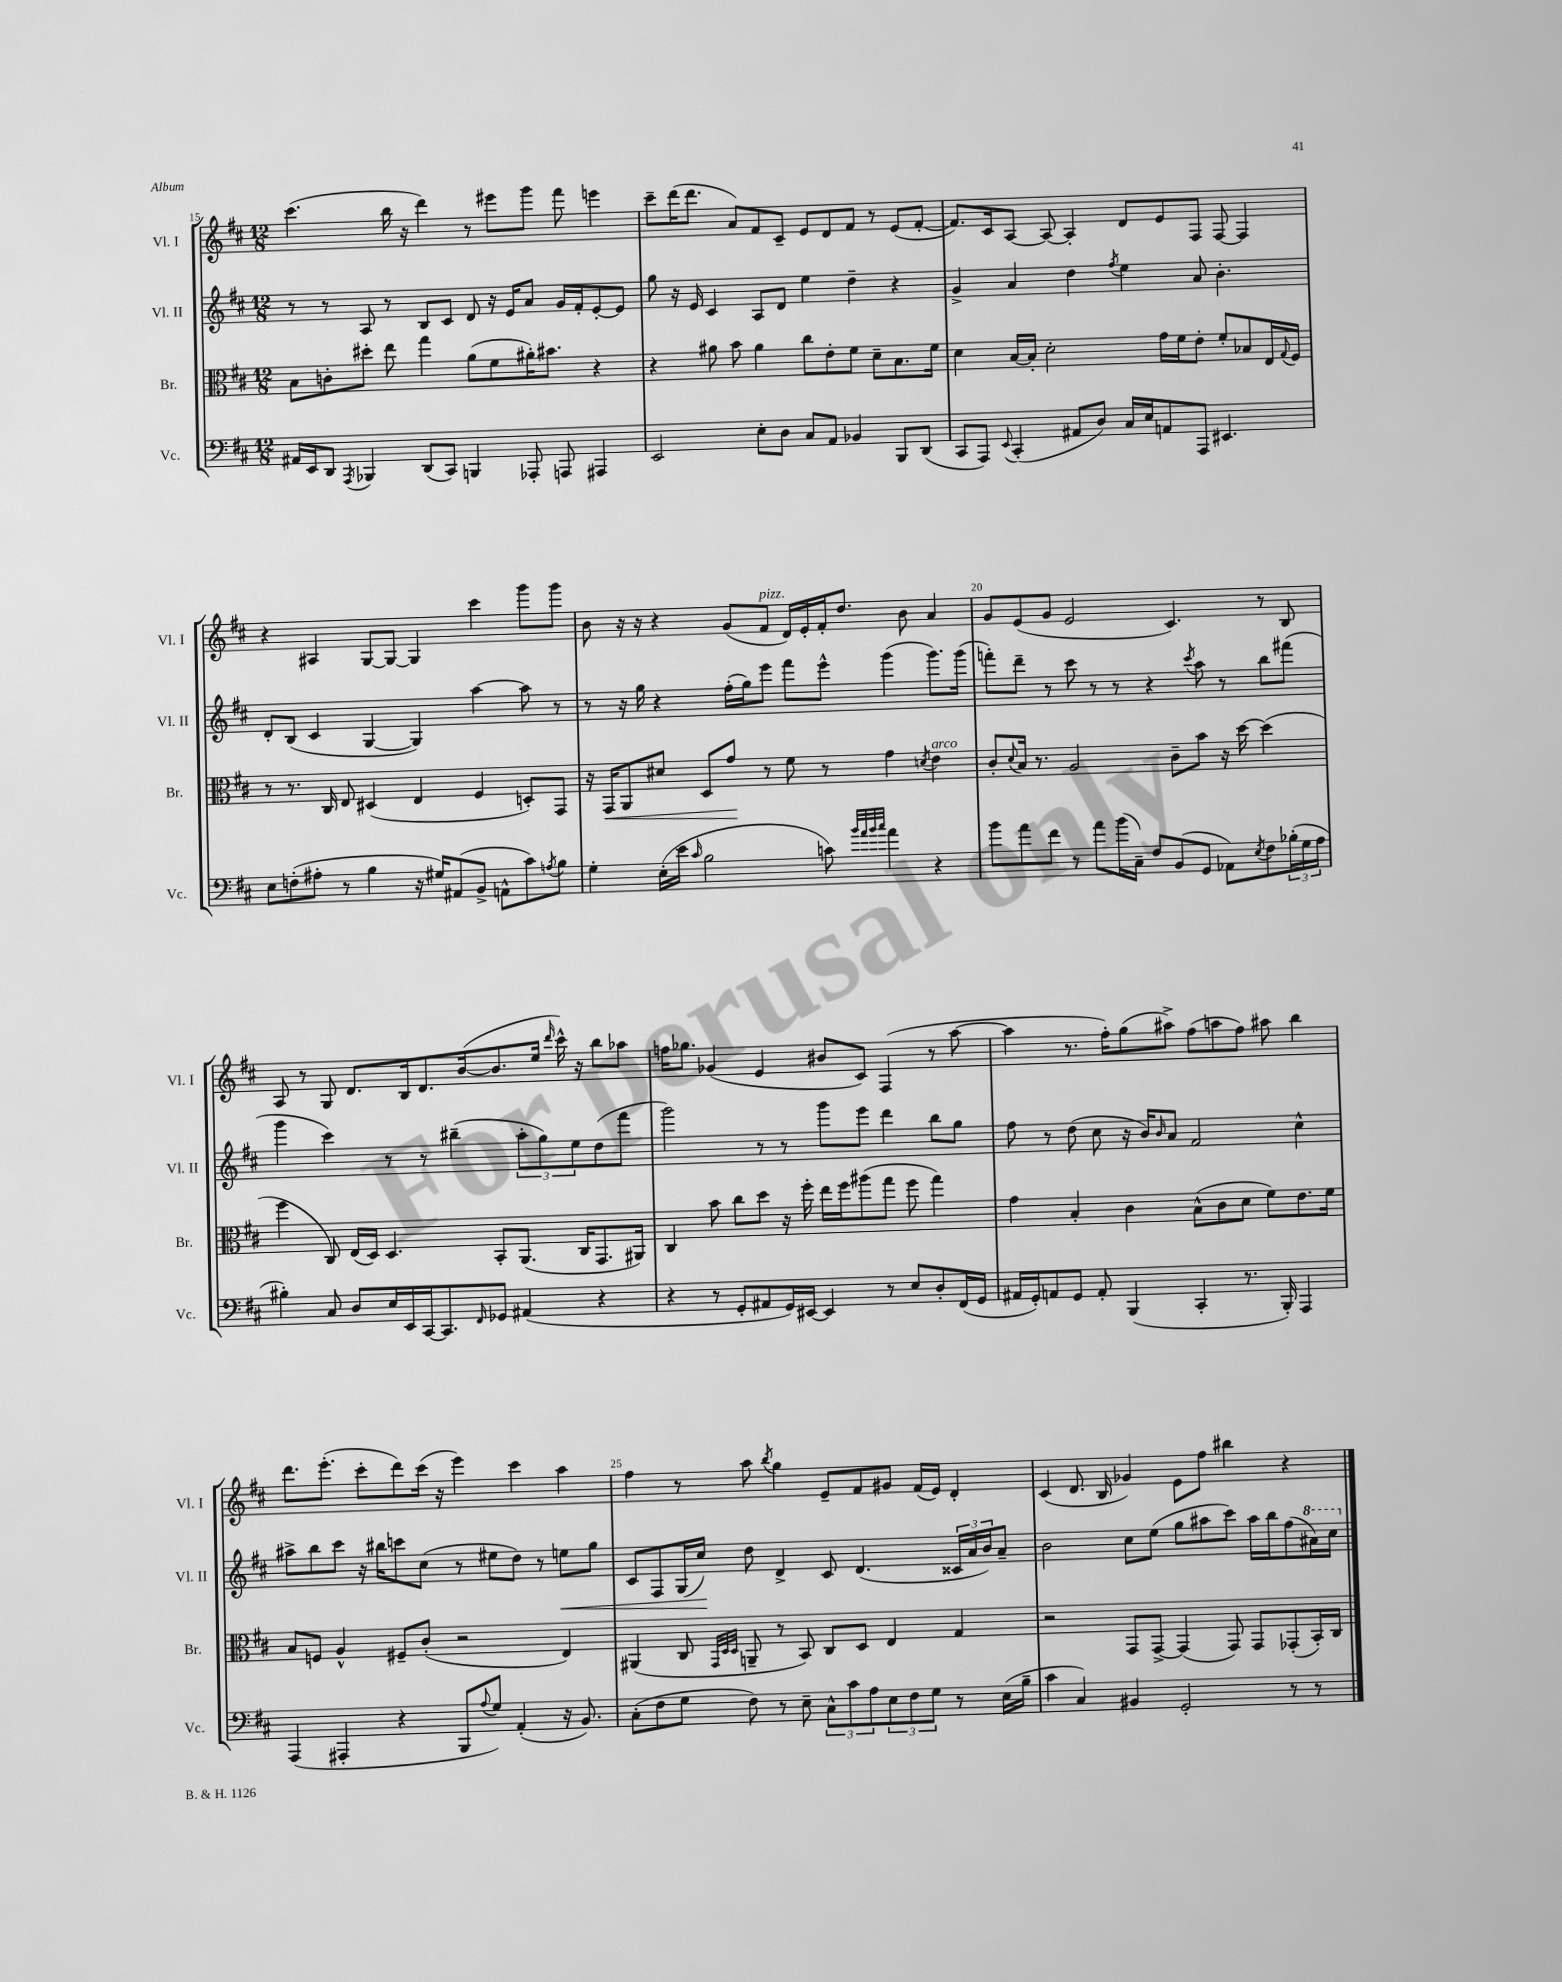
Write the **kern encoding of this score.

**kern	**kern	**dynam	**kern	**dynam	**kern
*part4	*part3	*part3	*part2	*part2	*part1
*staff4	*staff3	*staff3	*staff2	*staff2	*staff1
*I"Vc.	*I"Br.	*	*I"Vl. II	*	*I"Vl. I
*I'Vc.	*I'Br.	*	*I'Vl. II	*	*I'Vl. I
*clefF4	*clefC3	*	*clefG2	*	*clefG2
*k[f#c#]	*k[f#c#]	*	*k[f#c#]	*	*k[f#c#]
*M12/8	*M12/8	*	*M12/8	*	*M12/8
=15	=15	=15	=15	=15	=15
16AA#X/LL	8B\L	.	8r	.	(4.ccc#\
16EE/J	.	.	.	.	.
8DD/J	8cn'\	.	8r	.	.
8qAAA/	.	.	.	.	.
4BBB-X/	8dd#X'\J	.	8A/	.	.
.	8ee\	.	8r	.	16bb\
.	.	.	.	.	16r
(8DD/L	4gg\	.	8B/L	.	4ddd\)
8CC#/J)	.	.	8c#/J	.	.
4BBBn/	(8a\L	.	8d/	.	8r
.	8f#\	.	16r	.	8eee#X\L
.	.	.	16e/KL	.	.
8AAA-X'/	16a#X'\K)	.	8a/J	.	8ggg\J
.	8.b#X\J	.	.	.	.
8AAAn/	.	.	16g/LL	.	8fff#\
.	.	.	16f#'/J	.	.
4AAA#X/	4r	.	[8e'/	.	4eeen\
.	.	.	8e/J]	.	.
=16	=16	=16	=16	=16	=16
2EE/	4r	.	8gg\	.	8ccc#~\L
.	.	.	16r	.	(16ddd\K
.	.	.	16e/	.	8.ddd\J
.	8a#X\	.	4c#/	.	.
.	8b\	.	.	.	8a/L)
8E'\L	4a#\	.	8A/L	.	8f#/
8D\J	.	.	8d/J	.	8c#~/J
8C#/L	8cc#\L	.	4ee\	.	8e/L
8AA/J	8e'\	.	.	.	8d/
4BB-X/	8f#\J	.	4dd~\	.	8f#/J
.	8d~\L	.	.	.	8r
8BBB/L	8.B\	.	4r	.	(8e/L
(8DD/J	.	.	.	.	[8f#'/J
.	16f#\Jk	.	.	.	.
=17	=17	=17	=17	=17	=17
8CC#/L	4d\	.	4g^/	.	8.f#/L])
8AAA/J)	.	.	.	.	.
.	.	.	.	.	16c#/k
8qqEE/	.	.	.	.	.
(4CC#'/	[16B/LL	.	4a/	.	[8A/J
.	16B'/JJ]	.	.	.	.
.	2d'\	.	.	.	8A/_
8AA#X/L	.	.	4dd\	.	4A'/]
8D/J)	.	.	.	.	.
.	.	.	8qff#/	.	.
16C#/LL	.	.	4ee\	.	8d/L
16E/J	.	.	.	.	.
8AAn/	16g\LL	.	.	.	8e/
.	16f#\J	.	.	.	.
8AAA/J	8e'\J	.	8a/	.	8F#/J
4.EE#X/	8f#'/L	.	4.b'\	.	[8F#/
.	8B-X/	.	.	.	4F#/]
.	16E/L	.	.	.	.
.	8qqG/	.	.	.	.
.	16F#/JJ	.	.	.	.
!!LO:LB:g=z
=18	=18	=18	=18	=18	=18
8E\L	8r	.	8d'/L	.	4r
(8Fn'\	8.r	.	(8B/J	.	.
8A#X'\J	.	.	4c#/	.	4A#X/
.	16C#/	.	.	.	.
8r	8E/	.	.	.	.
4B\	(4D#X/	.	[4G/	.	[8G/L
.	.	.	.	.	8G/J_
16r	4E/	.	4G/])	.	4G/]
16G#X/KL)	.	.	.	.	.
(8AA#X/	.	.	.	.	.
8BB^/J	4F#/	.	[4aa\	.	4ccc#\
8AAn^^\L	.	.	.	.	.
8c#\)	8Dn'/L)	.	8aa\]	.	8ggg\L
8qAn/	.	.	.	.	.
8B\J	8GG/J	.	8r	.	8ggg\J
=19	=19	=19	=19	=19	=19
4G'\	16r	.	8r	.	8b\
!	!	!LO:HP:b	!	!	!
.	16GG/KL	<	.	.	.
.	8AA/	.	16r	.	16r
.	.	.	16gg\	.	16r
(16E'\LL	8d#X/J	.	4r	.	4r
16e\JJ	.	.	.	.	.
16qqc#/	.	.	.	.	.
2B\	8D/L	.	.	.	.
.	8g/J	.	(16ff#'\LL	.	(8g/L
.	.	.	16gg\J)	.	.
!	!	!	!	!	!LO:TX:a:i:t=pizz.
.	8r	[	8eee\J	.	8f#/J
.	8f#\	.	8fff#\L	.	16d/LL)
.	.	.	.	.	16e'/
8cn\)	8r	.	8eee^^\J	.	16f#'/J
.	.	.	.	.	8.dd/J
32qqb/LLL	.	.	.	.	.
32qqa/	.	.	.	.	.
32qqb/	.	.	.	.	.
32qqcc#/JJJ	.	.	.	.	.
4a\	4g\	.	(4ggg\	.	.
.	.	.	.	.	8b\
.	8qdn/	.	.	.	.
!	!LO:TX:a:i:t=arco	!	!	!	!
4r	4e\	.	8.ggg\L)	.	4a/
.	.	.	(16ggg\Jk	.	.
=20	=20	=20	=20	=20	=20
8b\L	8c#'/L	.	8fffn'\L)	.	8g/L
.	8qqd/	.	.	.	.
8a\	16B/Jk	.	8ddd~\J	.	(8e/
.	8.r	.	.	.	.
8f#\J	.	.	8r	.	8g/J
8r	2A/	.	8ccc#\	.	2e/
8a\L	.	.	8r	.	.
(16b\L	.	.	8r	.	.
16C#~\JJ)	.	.	.	.	.
8F#/L	.	.	4r	.	.
(8BB/	8c#~\L	.	.	.	4.c#/)
.	.	.	8qccc#/	.	.
8GG/J	8b\J	.	8aa\	.	.
8AA-X\L)	16r	.	8r	.	.
.	[16dd\	.	.	.	.
8qE/	.	.	.	.	.
8F#\	(4dd\]	.	8bb\L	.	8r
(24B-X'\L	.	.	(8fff#X\J	.	8B/
24G\	.	.	.	.	.
24A\JJ	.	.	.	.	.
!!LO:LB:g=z
=21	=21	=21	=21	=21	=21
4B#X'\)	4ff#\	.	4ggg\	.	8A/
.	.	.	.	.	8r
8C#/	8C#/)	.	4ccc#\)	.	8G/
8D/L	(16E/LL	.	.	.	8.d/L
.	16D/JJ)	.	.	.	.
16E/L	4.D/	.	8r	.	.
16EE/	.	.	.	.	16B/k
[16CC#/J	.	.	8r	.	8.d/
8.CC#/]	.	.	.	.	.
.	.	.	(4bb#X~\	.	.
.	.	.	.	.	([16b/k
16qqFF#/	.	.	.	.	.
8GG-X/J	8BB'/L	.	.	.	8.b/]
(4AA#X/	(8.AA/J	.	12aa'\L	.	.
.	.	.	.	.	16ee/Jk
.	.	.	12gg\)	.	.
.	.	.	.	.	16qqddd/
.	.	.	.	.	16ccc#^^\)
.	.	.	12ee\	.	.
.	16C#/KL	.	.	.	16r
4r	8.GG/	.	(8dd\	.	8bb\L
.	.	.	8fff#\J	.	8aa-X\J
.	16AA#X/Jk)	.	.	.	.
=22	=22	=22	=22	=22	=22
4r	4C#/	.	2ggg\)	.	16ffn\KL
.	.	.	.	.	8.gg-X\J
8r	8b\	.	.	.	(4g-X/
8GG'/L	8cc#\L	.	.	.	.
8AA#X/	8dd\J	.	8r	.	4e/
16GG/L)	16r	.	8r	.	.
[16EE#X/JJ	16ff#'\	.	.	.	.
4EE#/]	16ee\LL	.	8ggg\L	.	8b#X/L
.	16ff#\J	.	.	.	.
.	(8aa#X\	.	8eee\J	.	8c#/J)
8r	8gg\J	.	4ddd\	.	(4F#/
8E/L	8ff#\	.	.	.	.
8D'/	4gg\)	.	8bb\L	.	8r
(16FF#/L	.	.	8gg\J	.	[8aa\
16GG/JJ	.	.	.	.	.
=23	=23	=23	=23	=23	=23
16AA#X/LL	4g\	.	8ff#\	.	4aa\]
16GG'/J)	.	.	.	.	.
8AAn/	.	.	8r	.	.
8GG/J	4B'/	.	(8dd\	.	8.r
8AA'/	.	.	8cc#\	.	.
.	.	.	.	.	16ff#'\KL)
(4BBB/	4c#\	.	16r	.	(8gg\
.	.	.	16b/KL)	.	.
.	.	.	16qqb/	.	.
.	.	.	8a/J	.	8aa#X^\J)
4CC#'/	(8B^^\L	.	2f#/	.	(8ff#\L
.	8c#\	.	.	.	8aan\
8.r	8d\J	.	.	.	8ff#\J)
.	8f#\L)	.	.	.	8aa#X\
16BBB'/)	.	.	.	.	.
4AAA/	8.e\	.	4cc#^^\	.	4bb\
.	16f#\Jk	.	.	.	.
!!LO:LB:g=z
=24	=24	=24	=24	=24	=24
(4AAA/	8B/L	.	8aa#X^\L	.	8.ddd\L
.	8Fn/J	.	8bb\	.	.
.	.	.	.	.	(8.eee'\J
4AAA#X'/	4A^^/	.	8ccc#\J	.	.
.	.	.	16r	.	8ccc#'\L
.	.	.	16bb#X\KL	.	.
4r	8F#X~/L	.	8cccn\	.	8ddd\)
.	(8c#'/J	.	(8cc#\J	.	(16ccc#\Jk
.	.	.	.	.	16r
8BBB/L	2r	.	8r	.	4eee\)
8qqA/	.	.	.	.	.
8G/J)	.	.	8ee#X\L	.	.
(4AA'/	.	.	8dd\J)	.	4ccc#\
.	.	.	8r	.	.
!	!	!	!	!LO:HP:b	!
16r	4E/)	.	8een\L	<	4aa\
8.BB/)	.	.	.	.	.
.	.	.	8gg\J	.	.
=25	=25	=25	=25	=25	=25
(8C#'\L	(4AA#X/	.	8c#/L	.	4ff#\
8F#\	.	.	8F#/	.	.
8G\J	8C#/	.	(16G/L	.	8r
.	.	.	16cc#/JJ)	.	.
.	32qqGG/LLL	.	.	.	.
.	32qqD/	.	.	.	.
.	32qqD/JJJ	.	.	.	.
8F#\)	8AAn~/	.	8dd\	[	8aa\
.	.	.	.	.	8qbb/
8r	8r	.	4d^/	.	4gg\
8E~\	8BB/)	.	.	.	.
12C#^^\L	8C#/L	.	8c#/	.	8e~/L
12c#\	.	.	.	.	.
.	8D/J	.	(4.d/	.	8f#/
12A\	.	.	.	.	.
12E\	4E/	.	.	.	8g#X/J
12F#\	.	.	.	.	.
.	.	.	.	.	(16f#/LL
12G\J	.	.	.	.	.
.	.	.	.	.	16e/JJ)
8r	4G/	.	24c##X/LL	.	4d'/
.	.	.	24a/	.	.
.	.	.	24b/J)	.	.
(16E\LL	.	.	8a~/J	.	.
16B~\JJ	.	.	.	.	.
=26	=26	=26	=26	=26	=26
4c#\	2r	.	2b\	.	(4c#/
4C#/)	.	.	.	.	8.d/
.	.	.	.	.	16B/
4BB#X/	8GG/L	.	8cc#\L	.	4g-X/)
.	[8GG^/J	.	(8ee\J	.	.
2GG'/	(4GG/]	.	8gg\L	.	8e\L
.	.	.	8aa#X\	.	8ff#\J
.	8GG/)	.	8ccc#\J)	.	4bb#X\
.	8GG/L	.	16aa#\LL	.	.
.	.	.	16bb\J	.	.
8r	(8GG-X'/	.	(8ff#\	.	4r
*	*	*	*8va	*	*
8r	16BB'/L)	.	16aa#X\L)	.	.
.	16C#/JJ	.	16ccc#\JJ	.	.
*	*	*	*X8va	*	*
==	==	==	==	==	==
*-	*-	*-	*-	*-	*-
